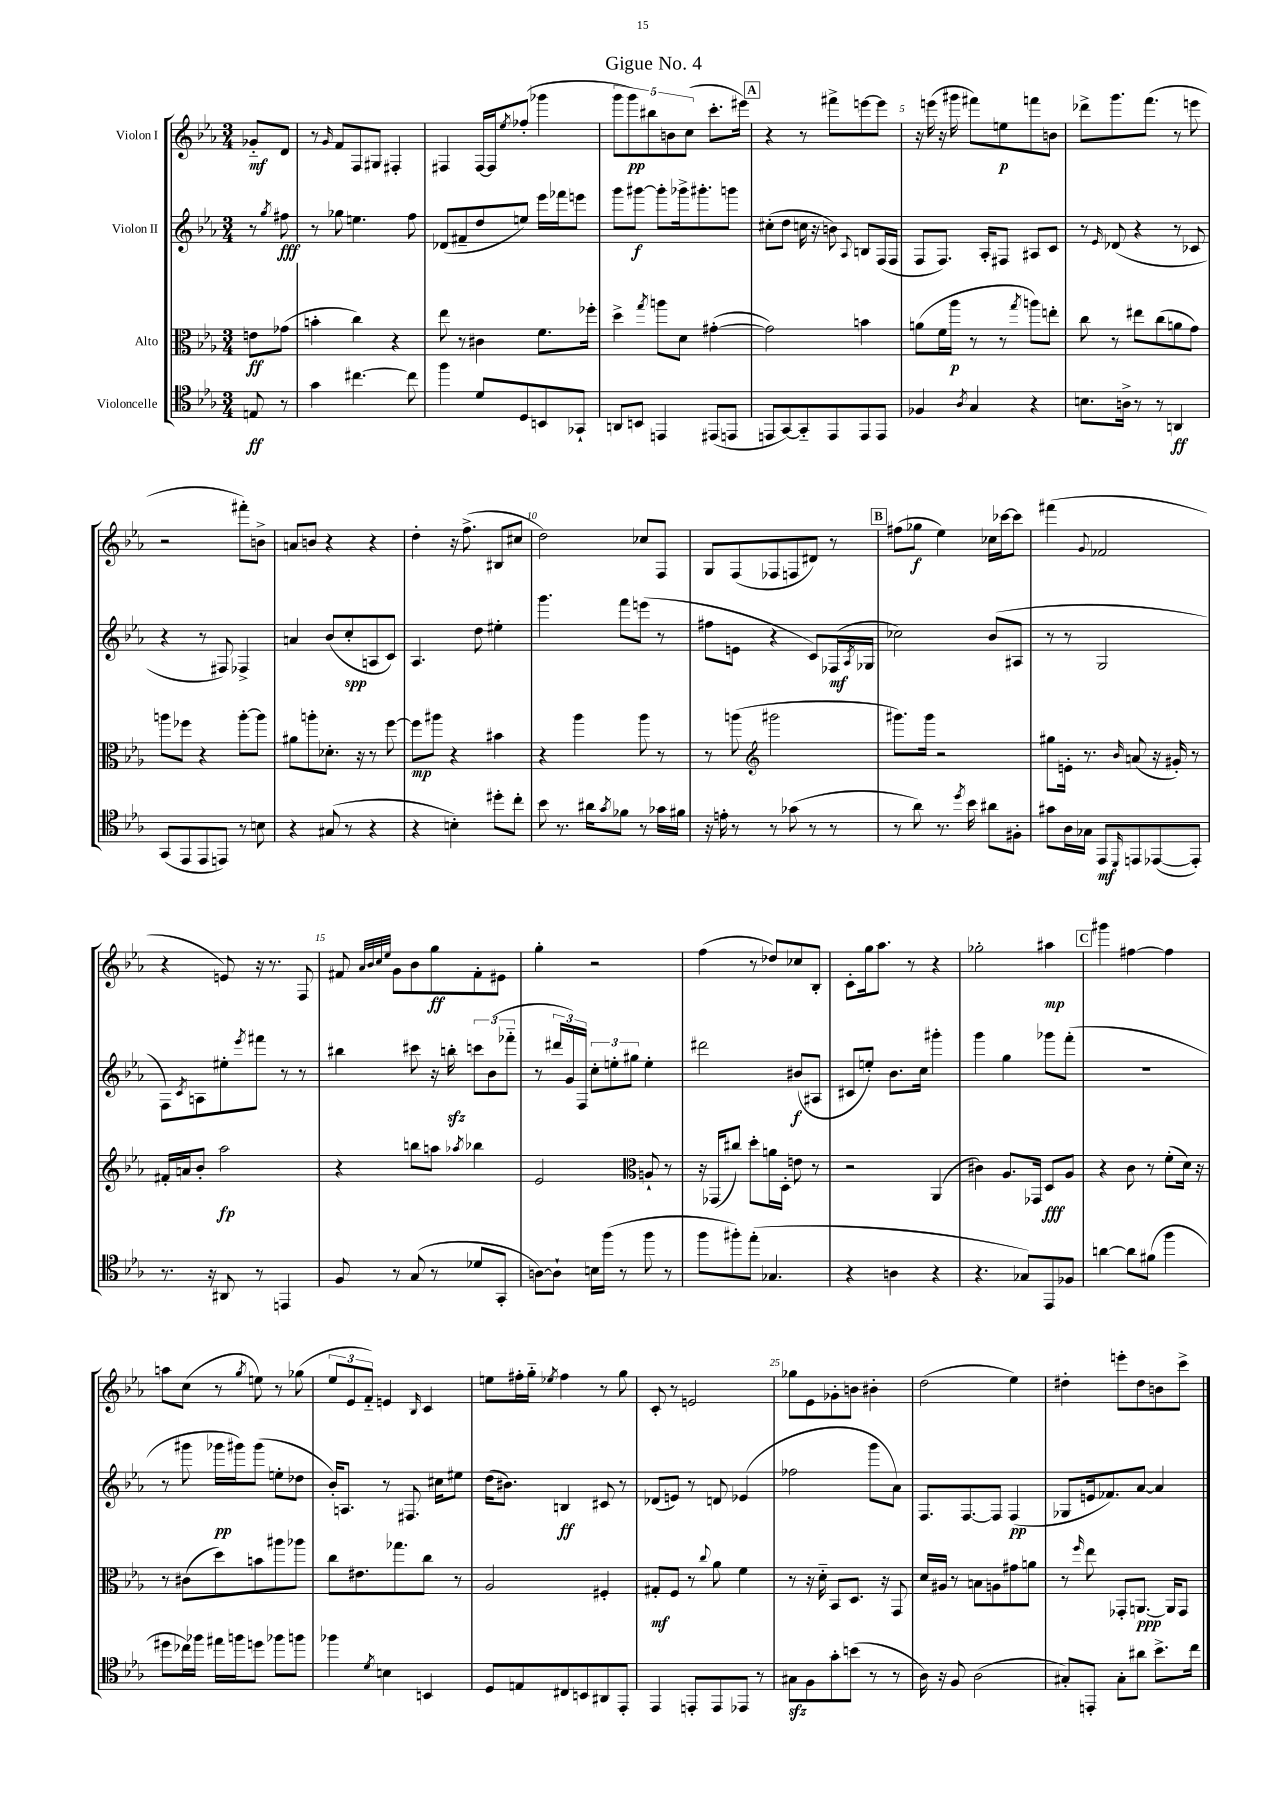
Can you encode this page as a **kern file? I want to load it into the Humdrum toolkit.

**kern	**dynam	**kern	**dynam	**kern	**dynam	**kern	**dynam
*part4	*part4	*part3	*part3	*part2	*part2	*part1	*part1
*staff4	*staff4	*staff3	*staff3	*staff2	*staff2	*staff1	*staff1
*I"Violoncelle	*	*I"Alto	*	*I"Violon II	*	*I"Violon I	*
*clefC4	*	*clefC3	*	*clefG2	*	*clefG2	*
*k[b-e-a-]	*	*k[b-e-a-]	*	*k[b-e-a-]	*	*k[b-e-a-]	*
*M3/4	*	*M3/4	*	*M3/4	*	*M3/4	*
=	=	=	=	=	=	=	=
8En/	ff	8en\L	ff	8r	.	8g-X/L	mf
.	.	.	.	8qgg/	.	.	.
8r	.	(8g-X\J	.	8ff#X\	fff	8d/J	.
=1	=1	=1	=1	=1	=1	=1	=1
4g\	.	4bn'\	.	8r	.	8r	.
.	.	.	.	.	.	16qqg/	.
.	.	.	.	8gg-X\	.	8f/L	.
[4.cc#X\	.	4cc\)	.	4.een\	.	8F/	.
.	.	.	.	.	.	8G#X/J	.
.	.	4r	.	.	.	4F#X'/	.
8cc#\]	.	.	.	8ff\	.	.	.
=2	=2	=2	=2	=2	=2	=2	=2
4ff\	.	8ee-\	.	(8d-X/L	.	4F#X/	.
.	.	8r	.	8f#X~/	.	.	.
8d/L	.	4c#X\	.	8dd/	.	[16F#/LL	.
.	.	.	.	.	.	16F#/J]	.
.	.	.	.	.	.	8qee-/	.
8D/	.	.	.	8een/J)	.	(8ff-X'/J	.
8BBn/	.	8.f\L	.	16eee-\LL	.	4ggg-X\	.
.	.	.	.	16fff-X\J	.	.	.
8GG-X`/J	.	.	.	8eeen\J	.	.	.
.	.	16ff-X'\Jk	.	.	.	.	.
=3	=3	=3	=3	=3	=3	=3	=3
8AAn/L	.	4dd^\	.	8ggg\L	.	10ggg\L	.
.	.	.	.	.	.	10ggg\)	pp
8BBn/J	.	.	.	[8ggg#X\J	f	.	.
.	.	.	.	.	.	10bb#X\	.
.	.	8qgg/	.	.	.	.	.
4EEn/	.	8aan\L	.	8ggg#'\L]	.	.	.
.	.	.	.	.	.	10bn\	.
.	.	8d\J	.	16ggg-X^\k	.	.	.
.	.	.	.	.	.	(10cc\J	.
.	.	.	.	8.ggg#X'\	.	.	.
(8EE#X/L	.	([4g#X'\	.	.	.	8.ccc'\L	.
8EEn/J	.	.	.	8gggn\J	.	.	.
.	.	.	.	.	.	16eee#X\Jk)	.
!!LO:REH:place=s1:t=A
=4	=4	=4	=4	=4	=4	=4	=4
8EEn/L	.	2g#\])	.	(8cc#X'\L	.	4r	.
[8GG/)	.	.	.	8dd\J	.	.	.
8GG/]	.	.	.	16ccn\	.	8r	.
.	.	.	.	16r	.	.	.
8EE/	.	.	.	8bn\)	.	8fff#X^\L	.
.	.	.	.	8qqA-/	.	.	.
8EE/	.	4bn\	.	8Bn/L	.	[8eeen\	.
8EE/J	.	.	.	(16F/L	.	8eee\J]	.
.	.	.	.	16F/JJ	.	.	.
=5	=5	=5	=5	=5	=5	=5	=5
4F-X/	.	(8an\L	.	8F/L	.	16r	.
.	.	.	.	.	.	(16eeen\	.
.	.	16f\L	.	8.F/J)	.	16r	.
.	.	16aa-\JJ	p	.	.	16ggg#X\	.
8qA-/	.	.	.	.	.	.	.
4G/	.	8r	.	.	.	8fff#X\L)	.
.	.	.	.	16A-'/KL	.	.	.
.	.	8r	.	8F#X/J	.	8een\	p
.	.	8qgg/	.	.	.	.	.
4r	.	8aan\L)	.	8A#X/L	.	8fffn\	.
.	.	8een'\J	.	8c/J	.	8bn\J	.
=6	=6	=6	=6	=6	=6	=6	=6
8.Bn\L	.	8cc\	.	8r	.	8ddd-X^\L	.
.	.	.	.	16qqe-/	.	.	.
.	.	8r	.	(8d-X/	.	8.ggg\	.
16An^\Jk	.	.	.	.	.	.	.
8r	.	8ee#X\L	.	4r	.	.	.
.	.	.	.	.	.	(8.fff\J	.
8r	.	(8cc\	.	.	.	.	.
4AAn/	ff	8an\	.	8r	.	8r	.
.	.	8g\J)	.	8c-X/	.	8eeen\	.
!!LO:LB:g=z
=7	=7	=7	=7	=7	=7	=7	=7
(8GG/L	.	8aan\L	.	4r	.	2r	.
8EE-/	.	8ff-X\J	.	.	.	.	.
8EE-/	.	4r	.	8r	.	.	.
8EEn/J)	.	.	.	8F#X/)	.	.	.
8r	.	[8aa'\L	.	4F-X^/	.	8fff#X'\L)	.
8Bn\	.	8aa\J]	.	.	.	8bn^\J	.
=8	=8	=8	=8	=8	=8	=8	=8
4r	.	8a#X\L	.	4an/	.	8an/L	.
.	.	8aan'\	.	.	.	8bn/J	.
(8G#X/	.	8.d-X'\J	.	(8b-/L	.	4r	.
8r	.	.	.	8cc'/	spp	.	.
.	.	16r	.	.	.	.	.
4r	.	8r	.	8An/	.	4r	.
.	.	[8ff\	.	8c/J)	.	.	.
=9	=9	=9	=9	=9	=9	=9	=9
4r	.	8ff\L]	mp	4.A-/	.	4dd'\	.
.	.	8aa#X\J	.	.	.	.	.
4Bn'\)	.	4r	.	.	.	16r	.
.	.	.	.	.	.	(8.ff^\	.
.	.	.	.	8dd\	.	.	.
8dd#X'\L	.	4b#X\	.	4ee#X'\	.	8B#X/L	.
8cc'\J	.	.	.	.	.	8cc#X/J	.
=10	=10	=10	=10	=10	=10	=10	=10
8b-\	.	4r	.	4.ggg\	.	2dd\)	.
8.r	.	.	.	.	.	.	.
.	.	4aa-\	.	.	.	.	.
16a#X\KL	.	.	.	.	.	.	.
8qg/	.	.	.	.	.	.	.
8f-X\J	.	.	.	8fff\L	.	.	.
8r	.	8aa-\	.	(8eeen\J	.	8cc-X/L	.
16g-X\LL	.	8r	.	8r	.	8F/J	.
16f#X\JJ	.	.	.	.	.	.	.
=11	=11	=11	=11	=11	=11	=11	=11
16r	.	8r	.	8ff#X\L	.	8G/L	.
16en'\	.	.	.	.	.	.	.
8r	.	(8aan\	.	8en\J	.	(8F/	.
*	*	*clefG2	*	*	*	*	*
8r	.	2ggg#X\	.	4r	.	8F-X/	.
(8g-X\	.	.	.	.	.	8Fn/	.
8r	.	.	.	8c/L)	.	8d#X/J)	.
8r	.	.	.	(16F-X/L	mf	8r	.
.	.	.	.	8qA-/	.	.	.
.	.	.	.	16G-X/JJ	.	.	.
!!LO:REH:place=s1:t=B
=12	=12	=12	=12	=12	=12	=12	=12
8r	.	8.ggg#X\L)	.	2cc-X\)	.	(8ff#X\L	.
8a-\)	.	.	.	.	.	8gg-X\J	f
.	.	16ggg#\Jk	.	.	.	.	.
8.r	.	2r	.	.	.	4ee-\)	.
8qdd/	.	.	.	.	.	.	.
16b-\	.	.	.	.	.	.	.
8a#X\L	.	.	.	(8b-/L	.	16cc-X\LL	.
.	.	.	.	.	.	[16ccc-X\J	.
8F#X'\J	.	.	.	8A#X/J	.	8ccc-\J]	.
=13	=13	=13	=13	=13	=13	=13	=13
8g#X\L	.	8gg#X\L	.	8r	.	(4fff#X\	.
16A-\L	.	16en'\Jk	.	8r	.	.	.
16G-X\JJ	.	8.r	.	.	.	.	.
.	.	.	.	.	.	8qqg/	.
8EE-/L	mf	.	.	2G/	.	2f-X/	.
16qqDD/	.	16qqb-/	.	.	.	.	.
8EEn/	.	(8an/	.	.	.	.	.
([8EE-X/	.	16r	.	.	.	.	.
.	.	16g#X'/)	.	.	.	.	.
8EE-'/J])	.	8r	.	.	.	.	.
!!LO:LB:g=z
=14	=14	=14	=14	=14	=14	=14	=14
8.r	.	16f#X'/LL	.	8F\L)	.	4r	.
.	.	16an/J	.	.	.	.	.
.	.	.	.	8qc/	.	.	.
.	.	8b-'/J	.	8An\	.	.	.
16r	.	.	.	.	.	.	.
8AA#X/	.	2aa-\	fp	8ee#X'\	.	8en/)	.
.	.	.	.	8qeee-/	.	.	.
8r	.	.	.	8fff#X\J	.	16r	.
.	.	.	.	.	.	8.r	.
4EEn/	.	.	.	8r	.	.	.
.	.	.	.	8r	.	8F/	.
=15	=15	=15	=15	=15	=15	=15	=15
8F/	.	4r	.	4bb#X\	.	8f#X/	.
.	.	.	.	.	.	32qqa-/LLL	.
.	.	.	.	.	.	32qqb-/	.
.	.	.	.	.	.	32qqcc/	.
.	.	.	.	.	.	32qqee-/JJJ	.
8r	.	.	.	.	.	8g\L	.
(8G/	.	8bbn\L	.	8ccc#X\	.	8b-\	.
8r	.	8aan\J	.	16r	.	8gg\	ff
.	.	.	.	16bbnzz'\	.	.	.
.	.	8qaa-X/	.	.	.	.	.
8d-X/L	.	4bb-X\	.	12cccn\L	.	8f#'\	.
.	.	.	.	(12b-\	.	.	.
8GG'/J	.	.	.	.	.	8e#X\J	.
.	.	.	.	12fff-X\J	.	.	.
=16	=16	=16	=16	=16	=16	=16	=16
[8An\L)	.	2e-/	.	8r	.	4gg'\	.
8A`\J]	.	.	.	24ddd#X/LL	.	.	.
.	.	.	.	24g/)	.	.	.
.	.	.	.	24F/JJ	.	.	.
16Bn\LL	.	.	.	12cc'\L	.	2r	.
(16ff\JJ	.	.	.	.	.	.	.
.	.	.	.	12een'\	.	.	.
8r	.	.	.	.	.	.	.
.	.	.	.	12gg#X\J	.	.	.
*	*	*clefC3	*	*	*	*	*
8ff\	.	8An`/	.	4ee'\	.	.	.
8r	.	8r	.	.	.	.	.
=17	=17	=17	=17	=17	=17	=17	=17
8ff\L	.	16r	.	2ddd#X\	.	(4ff\	.
.	.	(16GG-X/KL	.	.	.	.	.
8ff#X'\)	.	8cc#X/J)	.	.	.	.	.
(8ee-'\J	.	8dd'\L	.	.	.	8r	.
4.G-X/	.	16an\L	.	.	.	8dd-X/L)	.
.	.	16D'\JJ	.	.	.	.	.
.	.	8en\	.	(8b#X/L	f	8cc-X/	.
.	.	8r	.	8A#X/J	.	8B-'/J	.
=18	=18	=18	=18	=18	=18	=18	=18
4r	.	2r	.	8c#X/L	.	8c'\L	.
.	.	.	.	8een'/J)	.	16gg\k	.
.	.	.	.	.	.	8.aa-\J	.
4An\	.	.	.	8.b-\L	.	.	.
.	.	.	.	.	.	8r	.
.	.	.	.	16cc\Jk	.	.	.
4r	.	(4AA-/	.	4ggg#X'\	.	4r	.
=19	=19	=19	=19	=19	=19	=19	=19
4.r	.	4c#X\)	.	4ggg\	.	2gg-X'\	.
.	.	8.A-/L	.	4gg\	.	.	.
8G-X/L)	.	.	.	.	.	.	.
.	.	16GG-X/Jk	.	.	.	.	.
8EE-/	.	8D/L	fff	8ggg-X\L	.	4aa#X\	mp
8F-X/J	.	8A-/J	.	(8fff'\J	.	.	.
!!LO:REH:place=s1:t=C
=20	=20	=20	=20	=20	=20	=20	=20
[4an\	.	4r	.	2.r	.	4ggg#X\	.
8a\L]	.	8c\	.	.	.	[4ff#X\	.
(8f#X\J	.	8r	.	.	.	.	.
4ff\	.	(8f'\L	.	.	.	4ff#\]	.
.	.	16d\Jk)	.	.	.	.	.
.	.	16r	.	.	.	.	.
!!LO:LB:g=z
=21	=21	=21	=21	=21	=21	=21	=21
8dd#X\L	.	8r	.	8r	.	8aan\L	.
16cc-X\L)	.	(8c#X\L	.	8ggg#X\	.	(8cc\J	.
16ff-X\JJ	.	.	.	.	.	.	.
16ee#X\LL	.	8dd\)	.	16ggg-X\LL	pp	8r	.
16ffn\J	.	.	.	16ggg#X\J)	.	.	.
.	.	.	.	.	.	8qgg/	.
8ddn\J	.	8bn\	.	(8ggg#\J	.	8een\)	.
8ff-X\L	.	8aa#X\	.	8een'\L	.	8r	.
8ffn\J	.	8aa-X\J	.	8dd-X\J	.	(8gg-X\	.
=22	=22	=22	=22	=22	=22	=22	=22
4ff-X\	.	8cc\L	.	16b-'/KL)	.	12ee-/L	.
.	.	.	.	8.An/J	.	.	.
.	.	.	.	.	.	12e-/	.
.	.	8.e#X\	.	.	.	.	.
.	.	.	.	.	.	12f/J)	.
8qd/	.	.	.	.	.	.	.
4Bn\	.	.	.	8r	.	4en/	.
.	.	8.gg-X\	.	.	.	.	.
.	.	.	.	8.F#X/	.	.	.
.	.	.	.	.	.	16qqB-/	.
4BBn/	.	8cc\J	.	.	.	4c/	.
.	.	.	.	16cc#X\KL	.	.	.
.	.	8r	.	8ee#X\J	.	.	.
=23	=23	=23	=23	=23	=23	=23	=23
8D/L	.	2A-/	.	(16dd\KL	.	8een\L	.
.	.	.	.	8.b#X\J)	.	.	.
8En/	.	.	.	.	.	16ff#X'\L	.
.	.	.	.	.	.	16gg\JJ	.
.	.	.	.	.	.	8qee-X/	.
8C#X/	.	.	.	4Bn/	ff	4ff#\	.
8BBn/	.	.	.	.	.	.	.
8AA#X/	.	4F#X'/	.	8c#X/	.	8r	.
8EE-'/J	.	.	.	8r	.	8gg\	.
=24	=24	=24	=24	=24	=24	=24	=24
4EE-/	.	8G#X'/L	mf	(8d-X/L	.	8c'/	.
.	.	8F/J	.	8en/J)	.	8r	.
8EEn'/L	.	8r	.	8r	.	2en/	.
.	.	8qqcc/	.	.	.	.	.
8EE/	.	8a-\	.	8dn/	.	.	.
8EE-X/J	.	4f\	.	(4e-X/	.	.	.
8r	.	.	.	.	.	.	.
=25	=25	=25	=25	=25	=25	=25	=25
8G#Xzz\L	.	8r	.	2ff-X\	.	8gg-X\L	.
8F\	.	16r	.	.	.	8e-\	.
.	.	16d\	.	.	.	.	.
8g'\	.	8BB-/L	.	.	.	8g-X'\	.
(8bn\J	.	8.D/J	.	.	.	8bn\J	.
8r	.	.	.	8ggg\L	.	4b#X'\	.
.	.	16r	.	.	.	.	.
8r	.	8GG/	.	8a-\J)	.	.	.
=26	=26	=26	=26	=26	=26	=26	=26
16A-\)	.	16d/LL	.	8.F/L	.	(2dd\	.
16r	.	16A#X/JJ	.	.	.	.	.
8F/	.	8r	.	.	.	.	.
.	.	.	.	[8.F/	.	.	.
(2A-\	.	8Bn\L	.	.	.	.	.
.	.	8An\	.	8F/J]	.	.	.
.	.	8g#X\	.	(4F/	pp	4ee-\)	.
.	.	8an\J	.	.	.	.	.
=27	=27	=27	=27	=27	=27	=27	=27
8G#X'/L)	.	8r	.	8G-X/L	.	4dd#X'\	.
.	.	16qqff/	.	.	.	.	.
8EEn'/J	.	8ee-\	.	16en/k	.	.	.
.	.	.	.	8.f-X/)	.	.	.
8G#'\L	.	8GG-X'/L	.	.	.	8eeen'\L	.
8a#X\J	.	[8.AAn/J	ppp	[8a-/J	.	8dd#\	.
8.b-^\L	.	.	.	4a-/]	.	8bn\	.
.	.	16AA/KL]	.	.	.	.	.
.	.	8GG-/J	.	.	.	8ccc^\J	.
16cc\Jk	.	.	.	.	.	.	.
==	==	==	==	==	==	==	==
*-	*-	*-	*-	*-	*-	*-	*-
